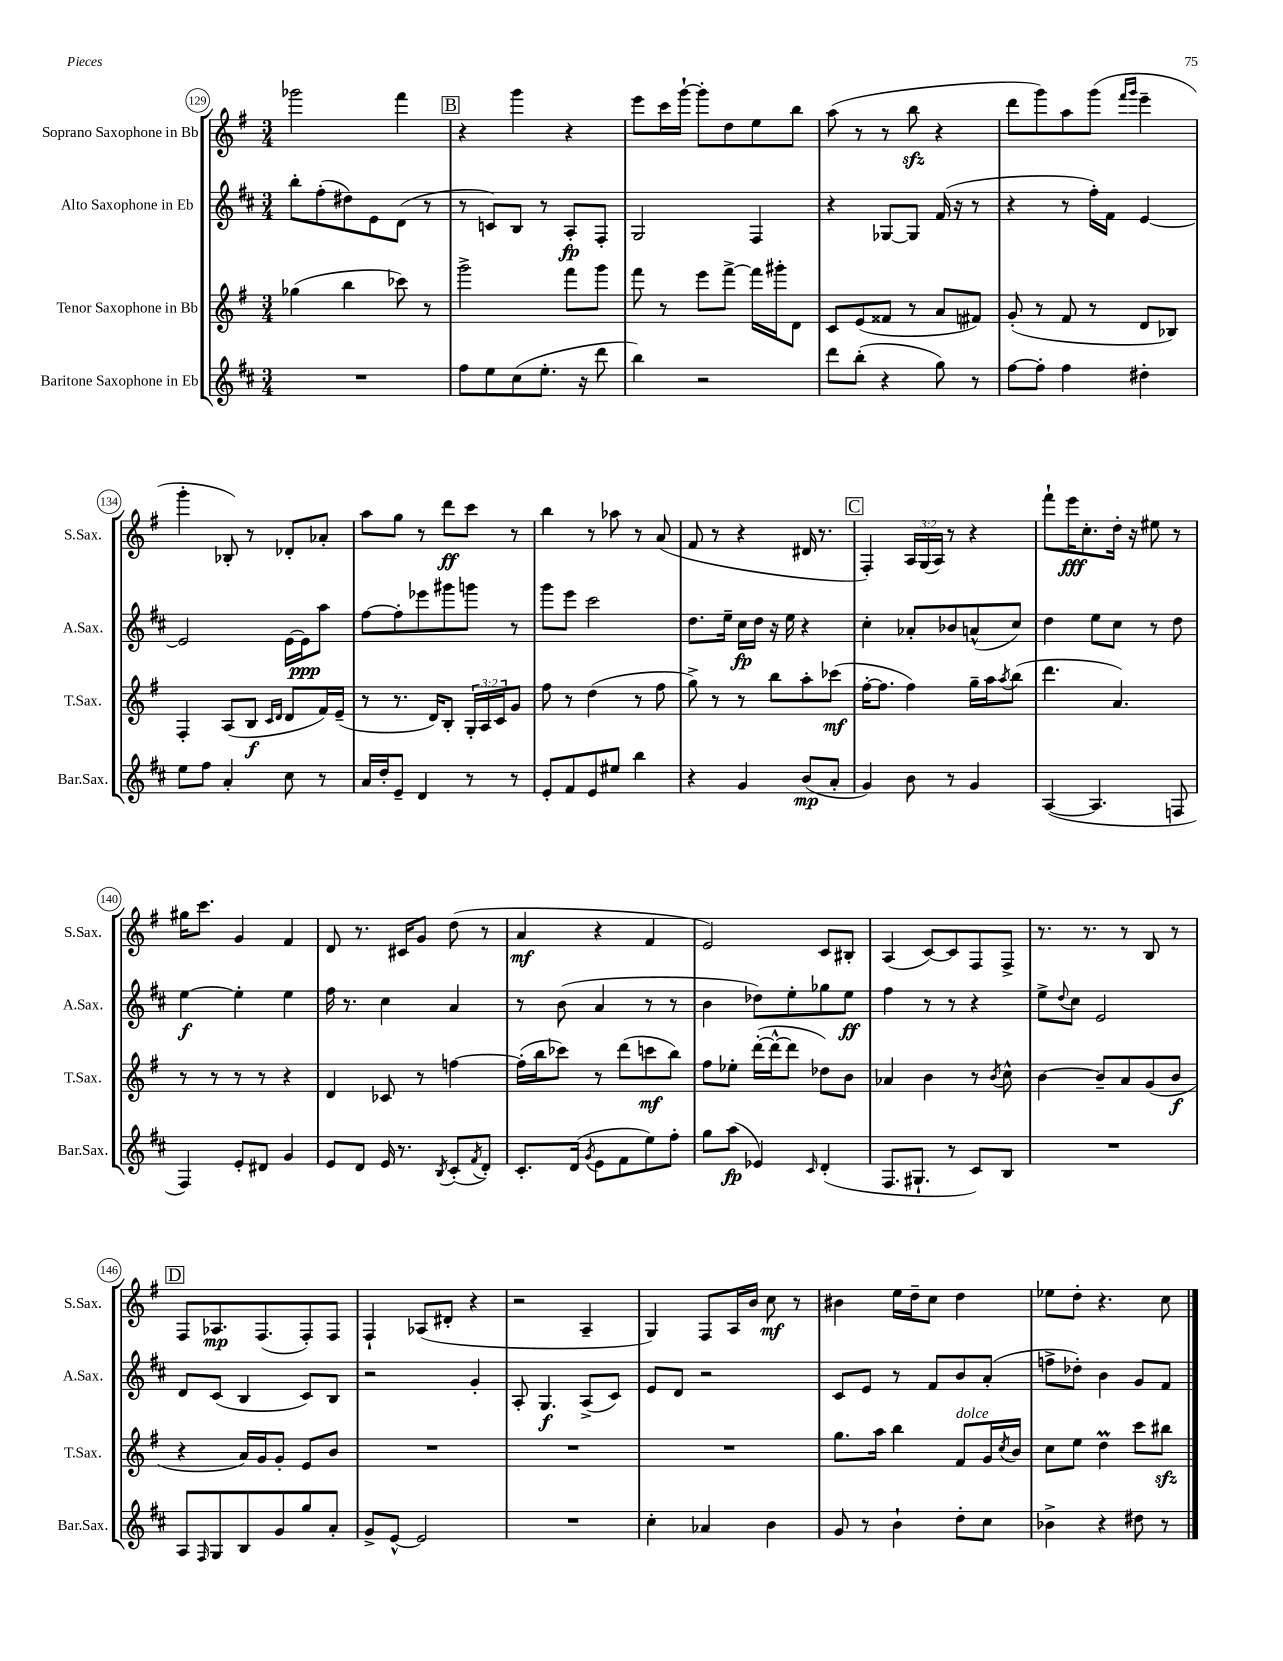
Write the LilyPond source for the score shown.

<<
\new StaffGroup <<
\new Staff = "s0" \with { instrumentName = "Soprano Saxophone in Bb" shortInstrumentName = "S.Sax." } {
    \clef treble \key g \major \numericTimeSignature \time 3/4 \override Staff.TupletNumber.text = #tuplet-number::calc-fraction-text
    ges'''2 fis'''4 |
    \mark \markup { \box "B" } r4 g'''4 r4 |
    e'''8 c'''16 g'''16~-! g'''8-. d''8 e''8 b''8 |
    a''8( r8 r8 b''8\sfz r4 |
    d'''8 g'''8) a''8 g'''8( \grace { fis'''16 g'''16 } e'''4-- |
    g'''4-. bes8-.) r8 des'8-. aes'8-. |
    a''8 g''8 r8 d'''8\ff c'''8 r8 |
    b''4 r8 aes''8 r8 a'8( |
    fis'8 r8 r4 dis'16 r8. |
    \mark \markup { \box "C" } fis4-.) \tuplet 3/2 { a16 g16( a16) } r8 r4 |
    fis'''8-! e'''16\fff c''8.-. d''16-. r16 eis''8 r8 |
    gis''16 c'''8. g'4 fis'4 |
    d'8 r8. cis'16 g'8 d''8( r8 |
    a'4\mf r4 fis'4 |
    e'2) c'8 bis8-. |
    a4( c'8~) c'8 fis8 fis8-> |
    r8. r8. r8 b8 r8 |
    \mark \markup { \box "D" } fis8 aes8.\mp fis8.( fis8-.) fis8 |
    fis4-! aes8( dis'8-. r4 |
    r2 a4-- |
    g4) fis8 a16 b'16 c''8\mf r8 |
    bis'4 e''16 d''16-- c''8 d''4 |
    ees''8 d''8-. r4. c''8 \bar "|." |
}
\new Staff = "s1" \with { instrumentName = "Alto Saxophone in Eb" shortInstrumentName = "A.Sax." } {
    \clef treble \key d \major \numericTimeSignature \time 3/4
    b''8-. fis''8-.( dis''8) e'8 d'8( r8 |
    \mark \markup { \box "B" } r8 c'8) b8 r8 a8-.\fp fis8-. |
    g2 fis4 |
    r4 ges8~ ges8 fis'16( r16 r8 |
    r4 r8 fis''16-.) fis'16 e'4~ |
    e'2 e'16~ e'16\ppp a''8 |
    fis''8~ fis''8-. ees'''8 gis'''8 g'''8 r8 |
    g'''8 e'''8 cis'''2 |
    d''8. e''16-- cis''16\fp d''16 r16 e''16 r4 |
    \mark \markup { \box "C" } cis''4-. aes'8-. bes'8 a'8-^( cis''8) |
    d''4 e''8 cis''8 r8 d''8 |
    e''4~\f e''4-. e''4 |
    fis''16 r8. cis''4 a'4 |
    r8 b'8( a'4 r8 r8 |
    b'4 des''8) e''8-. ges''8 e''8\ff |
    fis''4 r8 r8 r4 |
    e''8-> \appoggiatura { d''8 } cis''8 e'2 |
    \mark \markup { \box "D" } d'8 cis'8( b4 cis'8) b8 |
    r2 g'4-. |
    a8-. g4.\f a8->( cis'8) |
    e'8 d'8 r2 |
    cis'8 e'8 r8 fis'8 b'8 a'8-.( |
    f''8-> des''8-.) b'4 g'8 fis'8 \bar "|." |
}
\new Staff = "s2" \with { instrumentName = "Tenor Saxophone in Bb" shortInstrumentName = "T.Sax." } {
    \clef treble \key g \major \numericTimeSignature \time 3/4 \override Staff.TupletNumber.text = #tuplet-number::calc-fraction-text
    ges''4( b''4 ces'''8) r8 |
    \mark \markup { \box "B" } g'''2-> fis'''8 g'''8 |
    fis'''8 r8 e'''8 fis'''8~-> fis'''16 gis'''16-. d'8 |
    c'8 e'8( fisis'8 r8 a'8 fis'8) |
    g'8-.( r8 fis'8 r8 d'8 bes8) |
    fis4-. a8( b8\f \grace { c'16 d'16 } d'8 fis'16) e'16--( |
    r8 r8. d'16) b8-. \tuplet 3/2 { g16-. a16 c'16 } g'8 |
    fis''8 r8 d''4( r8 fis''8 |
    g''8->) r8 r8 b''8 a''8-. ces'''8\mf( |
    \mark \markup { \box "C" } fis''16~-. fis''8. fis''4) g''16-- a''16 \acciaccatura { a''8 } b''8( |
    d'''4. a'4.) |
    r8 r8 r8 r8 r4 |
    d'4 ces'8 r8 f''4~ |
    f''16-.( b''16 ces'''8) r8 d'''8( c'''8\mf b''8) |
    fis''8 ees''8-. d'''16~-.( d'''16~-^ d'''8 des''8) b'8 |
    aes'4 b'4 r8 \acciaccatura { b'8 } c''8-^ |
    b'4~ b'8-- a'8 g'8( b'8\f |
    \mark \markup { \box "D" } r4 a'16) g'16 g'8-. e'8 b'8 |
    R2. |
    R2. |
    R2. |
    g''8. a''16 b''4 fis'8^\markup { \italic "dolce" } g'16 \acciaccatura { c''8 } b'16 |
    c''8 e''8 d''4\prall c'''8 bis''8\sfz \bar "|." |
}
\new Staff = "s3" \with { instrumentName = "Baritone Saxophone in Eb" shortInstrumentName = "Bar.Sax." } {
    \clef treble \key d \major \numericTimeSignature \time 3/4
    R2. |
    \mark \markup { \box "B" } fis''8 e''8 cis''8( e''8.-. r16 d'''8 |
    b''4) r2 |
    d'''8 b''8-.( r4 g''8) r8 |
    fis''8~ fis''8-. fis''4 dis''4-. |
    e''8 fis''8 a'4-. cis''8 r8 |
    a'16 d''16-. e'8-- d'4 r8 r8 |
    e'8-. fis'8 e'8 eis''8 b''4 |
    r4 g'4 b'8\mp( a'8-. |
    \mark \markup { \box "C" } g'4) b'8 r8 g'4 |
    a4~( a4. f8 |
    fis4) e'8-. dis'8 g'4 |
    e'8 d'8 e'16 r8. \acciaccatura { b8 } cis'8-.( \acciaccatura { fis'8 } d'8-.) |
    cis'8.-. d'16( \acciaccatura { g'8 } e'8 fis'8 e''8) fis''8-. |
    g''8 a''8\fp( ees'4) \grace { cis'16 } d'4-.( |
    fis8. gis8.-! r8 cis'8) b8 |
    R2. |
    \mark \markup { \box "D" } a8 \grace { fis16 } g8 b8 g'8 g''8 a'8-. |
    g'8-> e'8~-^ e'2 |
    R2. |
    cis''4-. aes'4 b'4 |
    g'8 r8 b'4-! d''8-. cis''8 |
    bes'4-> r4 dis''8 r8 \bar "|." |
}
>>
>>
\layout { \context { \Score currentBarNumber = #129 \override BarNumber.stencil = #(make-stencil-circler 0.1 0.3 ly:text-interface::print) } }
